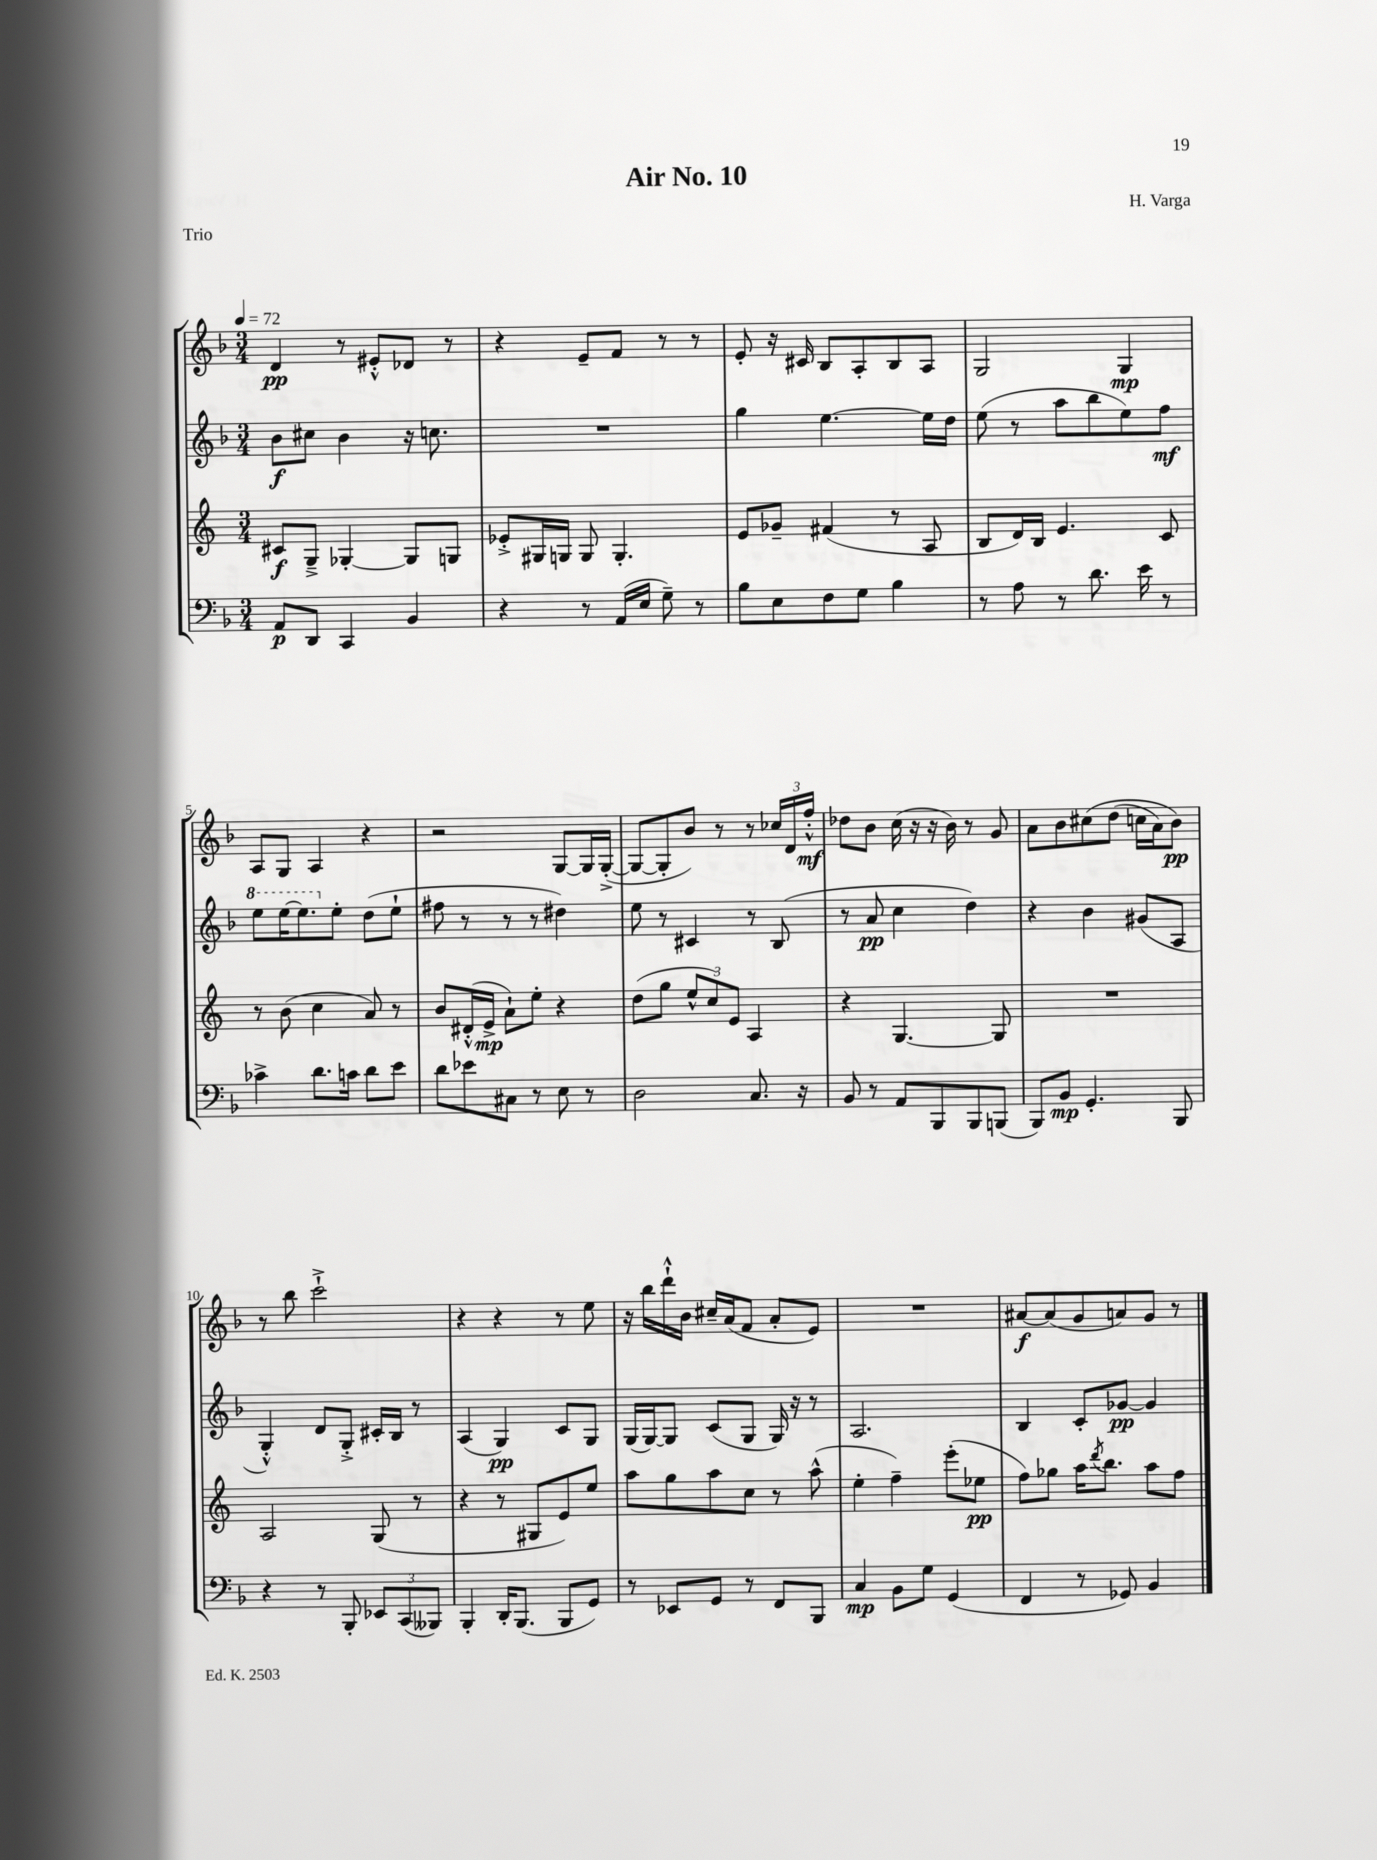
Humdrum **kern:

**kern	**kern	**kern	**kern
*staff4	*staff3	*staff2	*staff1
*clefF4	*clefG2	*clefG2	*clefG2
*k[b-]	*k[]	*k[b-]	*k[b-]
*M3/4	*M3/4	*M3/4	*M3/4
*MM72	*MM72	*MM72	*MM72
8AA	8c#	8b-	4d
8DD	8G~^	8cc#	.
4CC	[4G-'	4b-	8r
.	.	.	8e#'^^
4BB-	8G-]	16r	8d-
.	.	8.cc	.
.	8G	.	8r
=	=	=	=
4r	8e-'^	2.r	4r
.	16G#	.	.
.	16G	.	.
8r	8G	.	8e~
(16AA	4.G'	.	8f
16E	.	.	.
8G~)	.	.	8r
8r	.	.	8r
=	=	=	=
8B-	8e	4gg	8e'
8E	8g-~	.	16r
.	.	.	16c#
8F	(4f#	[4.ee	8B-
8G	.	.	8A'
4B-	8r	.	8B-
.	8A	16ee]	8A
.	.	16dd	.
=	=	=	=
8r	8B	(8ee	2G
8A	16d)	8r	.
.	16B	.	.
8r	4.e	8aa	.
8.d	.	8bb-	.
.	.	8ee)	4G
16e	.	.	.
8r	8c	8ff	.
=	=	=	=
4c-^	8r	8eee	8A
.	(8b	[16eee	8G
.	.	8.eee]	.
8.d	4cc	.	4A
.	.	8ee'	.
16c	.	.	.
8d	8a)	(8dd	4r
8e	8r	8ee`	.
=	=	=	=
8d	8b	8ff#	2r
8e-	(16d#'^^	8r	.
.	16e^	.	.
8C#	8a`)	8r	.
8r	8ee'	8r	.
8E	4r	4dd#)	[8G
8r	.	.	16G]
.	.	.	([16G'^
=	=	=	=
2D	(8dd	8ee	8G_
.	8gg	8r	8G']
.	12ee^^	4c#	8b-)
.	12cc)	.	.
.	.	.	8r
.	12e	.	.
8.C	4A	8r	8r
.	.	(8B-	24cc-
.	.	.	24d
16r	.	.	.
.	.	.	24ff'^^
=	=	=	=
8BB-	4r	8r	8dd-
8r	.	8a	8b-
8AA	[4.G	4cc	(16cc
.	.	.	16r
8BBB-	.	.	16r
.	.	.	16b-)
8BBB-	.	4dd)	8r
(8BBB	8G]	.	8g
=	=	=	=
8BBB-)	2.r	4r	8a
8BB-	.	.	8b-
4.GG'	.	4b-	&(8cc#
.	.	.	(8dd
.	.	(8g#	16cc
.	.	.	16a)
8BBB-	.	8A	8b-&)
=	=	=	=
4r	2A	4G'^^)	8r
.	.	.	8bb-
8r	.	8d	2ccc`^
8BBB-'	.	8G'^	.
12EE-	(8G	16c#'	.
.	.	16B-	.
(12CC	.	.	.
.	8r	8r	.
12BBB--)	.	.	.
=	=	=	=
4BBB-'	4r	(4A	4r
16DD'	8r	4G)	4r
(8.BBB-	.	.	.
.	8G#	.	.
8BBB-	8e)	8c	8r
8GG)	8ee	8G	8ee
=	=	=	=
8r	8aa	(16G	16r
.	.	[16G)	16bb-
8EE-	8gg	8G]	16ddd`^^
.	.	.	16b-
8GG	8aa	(8c	16cc#~
.	.	.	(16a
8r	8cc	8G	8f
8FF	8r	16G)	8a'
.	.	16r	.
8BBB-	(8aa^^	8r	8e)
=	=	=	=
4C	4ee'	2.A	2.r
8BB-	4ff~)	.	.
8G	.	.	.
(4GG	(8eee'	.	.
.	8ee-	.	.
=	=	=	=
4FF	8ff)	4B-	[8a#
.	8gg-	.	(8a#]
8r	16aa	8c'	8g
.	8qddd	.	.
.	8.bb	.	.
8GG-)	.	[8g-	8a)
4BB-	8aa	4g-]	8g
.	8ff	.	8r
==	==	==	==
*-	*-	*-	*-
